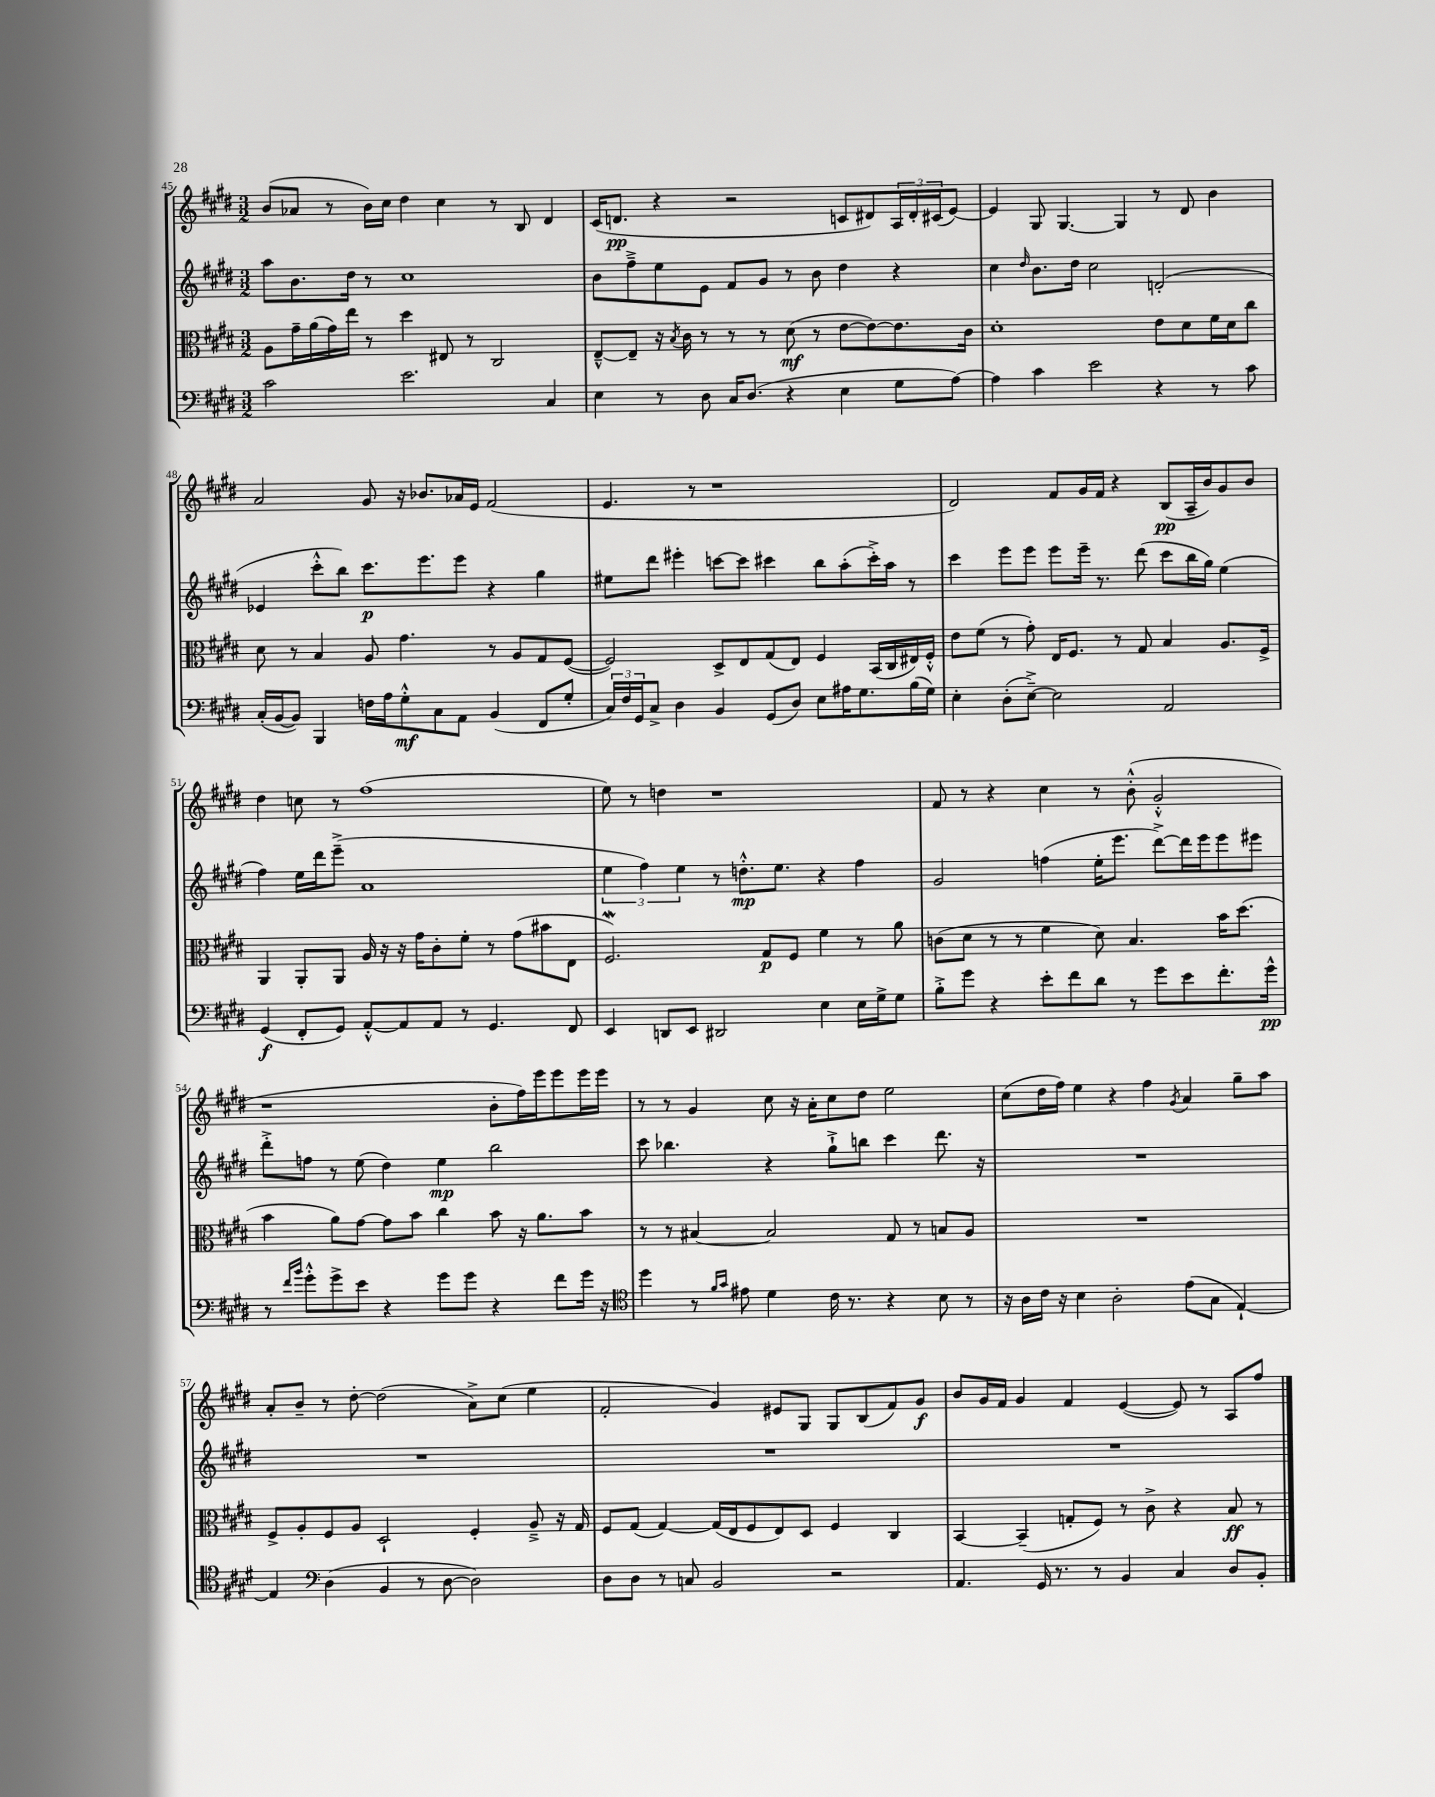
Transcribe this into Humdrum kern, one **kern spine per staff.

**kern	**kern	**kern	**kern
*staff4	*staff3	*staff2	*staff1
*clefF4	*clefC3	*clefG2	*clefG2
*k[f#c#g#d#]	*k[f#c#g#d#]	*k[f#c#g#d#]	*k[f#c#g#d#]
*M3/2	*M3/2	*M3/2	*M3/2
2c#	8A	8aa	(8b
.	16g#~	8.b	8a-
.	(16a	.	.
.	16g#)	.	8r
.	16ee	16dd#	.
.	8r	8r	16b)
.	.	.	16cc#
2.e	4dd#	1cc#	4dd#
.	8E#	.	4cc#
.	8r	.	.
.	2C#	.	8r
.	.	.	8B
4C#	.	.	4d#
=	=	=	=
4E	[8E~^^	8b	(16c#
.	.	.	8.d
.	8E~]	8ff#~^	.
8r	16r	8ee	4r
.	8qB	.	.
.	16c#	.	.
8D#	8r	8e	.
16C#	8r	8f#	2r
(8.D#	.	.	.
.	8r	8g#	.
4r	(8d#	8r	.
.	8r	8b	.
4E	[8e	4dd#	8c
.	8e_)	.	8d#)
8G#	8.e]	4r	24A
.	.	.	24d#'
.	.	.	(24c#
[8A)	.	.	[8e)
.	16c#	.	.
=	=	=	=
4A]	1d#'	4cc#	4e]
.	.	16qqdd#	.
4c#	.	8.b	8G#
.	.	.	[4.G#
.	.	16dd#	.
2e	.	2cc#	.
.	.	.	4G#]
4r	8e	(2d'	8r
.	8d#	.	8d#
8r	16f#	.	4b
.	16d#	.	.
8c#	8cc#	.	.
=	=	=	=
(16C#'	8d#	4e-	2a
[16BB	.	.	.
8BB])	8r	.	.
4BBB	4B	8ccc#'^^	.
.	.	8bb)	.
16F	8A	8.ccc#	8g#
16A	.	.	.
8G#'^^	4.g#	.	16r
.	.	8.eee	8.b-
8C#	.	.	.
8AA	.	8eee	16a-
.	.	.	16e
(4BB	8r	4r	(2f#
.	8A	.	.
8FF#	8G#	4gg#	.
8G#'	([8F#	.	.
=	=	=	=
24C#)	2F#])	8ee#	4.e
24F#	.	.	.
24GG#	.	.	.
8C#^	.	8ddd#	.
4D#	.	4eee#'	.
.	.	.	8r
4BB	8D#^	[8ccc	1r
.	8E	8ccc]	.
(8GG#	(8G#	4ccc#	.
8D#)	8E)	.	.
8E	4F#	8bb	.
16A#	.	(8aa'	.
8.G#	.	.	.
.	(16BB	16ccc#'^)	.
.	16C#	16aa	.
(16B	16E#)	8r	.
16G#)	16F#'^^	.	.
=	=	=	=
4E'	8e	4ccc#	2d#)
.	(8f#	.	.
(8D#'	8r	8eee	.
[8E~^)	8g#')	8eee	.
2E]	16E	8eee	8f#
.	8.F#	.	.
.	.	16eee~	16g#
.	.	8.r	16f#
.	8r	.	4r
.	8G#	(8ddd#	.
2AA	4B	8ccc#	(8B
.	.	16bb	16A~
.	.	16gg#)	16b)
.	8.A	(4ee	8g#
.	.	.	8b
.	16F#^	.	.
=	=	=	=
(4GG#	4AA	4ff#)	4dd#
8FF#'	8AA'	16ee	8cc
.	.	16ddd#	.
8GG#)	8AA	(8eee~^	8r
[8AA'^^	16A	1a	(1ff#
.	16r	.	.
8AA]	16r	.	.
.	16g#	.	.
8AA	8c#'	.	.
8r	8f#'	.	.
4.GG#	8r	.	.
.	(8g#	.	.
.	8b#	.	.
8FF#	8E	.	.
=	=	=	=
4EE	2.F#)	6ee	8ee)
.	.	.	8r
.	.	6ff#)	.
8DD	.	.	4dd
.	.	6ee	.
8EE	.	.	.
2DD#	.	8r	1r
.	.	8.dd'^^	.
.	8G#	.	.
.	.	8.ee	.
.	8F#	.	.
4E	4f#	4r	.
16E	8r	4ff#	.
16G#^	.	.	.
8G#	8a	.	.
=	=	=	=
8B'^	(8c	2g#	8f#
8g#	8d#	.	8r
4r	8r	.	4r
.	8r	.	.
8e'	4f#	(4ff	4cc#
8f#	.	.	.
8d#	8d#)	16ee'	8r
.	.	8.eee	.
8r	4.B	.	(8b'^^
8g#	.	[8ddd#^)	2g#'^^
8e	.	16ddd#]	.
.	.	16eee	.
8.f#'	16b	8eee	.
.	(8.dd#	.	.
.	.	8eee#	.
16g#^^	.	.	.
=	=	=	=
8r	4b	8ddd#'^	1r
16qqf#	.	.	.
16qqb	.	.	.
8g#'^^	.	8ff	.
8g#^	8a)	8r	.
8e	[8g#	(8ee	.
4r	8g#]	4dd#)	.
.	8b	.	.
8g#	4cc#	4ee	.
8g#	.	.	.
4r	8b	2bb	8b'
.	16r	.	16ff#)
.	8.a	.	16eee
8f#	.	.	8eee
16g#	8b	.	16eee
16r	.	.	16eee
=	=	=	=
*clefC4	*	*	*
4dd#	8r	8ccc#	8r
.	8r	4.bb-	8r
8r	[4B#	.	4g#
16qqf#	.	.	.
16qqg#	.	.	.
8e#	.	.	.
4d#	2B#]	4r	8cc#
.	.	.	16r
.	.	.	16a'
16c#	.	8gg#`^	8cc#
8.r	.	.	.
.	.	8bb	8dd#
4r	8G#	4ccc#	2ee
.	8r	.	.
8B	8B	8.ddd#	.
8r	8A	.	.
.	.	16r	.
=	=	=	=
16r	1.r	1.r	(8cc#
16A	.	.	.
16c#	.	.	16dd#
16r	.	.	16ff#)
4B	.	.	4ee
2A'	.	.	4r
.	.	.	4ff#
.	.	.	8qg#
(8e	.	.	4a
8G#	.	.	.
[4E`)	.	.	8gg#~
.	.	.	8aa
=	=	=	=
4E]	8F#^	1.r	8a'
.	8A'	.	8b~
*clefF4	*	*	*
(4D#	8F#	.	8r
.	8A	.	[8dd#'
4BB	2D#`	.	(2dd#]
8r	.	.	.
[8D#	.	.	.
2D#])	4F#'	.	8a^)
.	.	.	(8cc#
.	8A~^	.	4ee
.	16r	.	.
.	16G#	.	.
=	=	=	=
8D#	8F#	1.r	2f#'
8D#	(8G#	.	.
8r	[4G#)	.	.
8C	.	.	.
2BB	(16G#]	.	4g#)
.	16E	.	.
.	8F#	.	.
.	8E)	.	8e#
.	8D#	.	8G#
2r	4F#	.	8G#
.	.	.	(8B
.	4C#	.	8f#)
.	.	.	8g#
=	=	=	=
4.AA	[4BB	1.r	8b
.	.	.	16g#
.	.	.	16f#
.	(4BB~]	.	4g#
16GG#	.	.	.
8.r	.	.	.
.	8G'	.	4f#
8r	8F#)	.	.
4BB	8r	.	([4e
.	8c#^	.	.
4C#	4r	.	8e])
.	.	.	8r
8D#	8B	.	8A
8BB'	8r	.	8ff#
==	==	==	==
*-	*-	*-	*-
